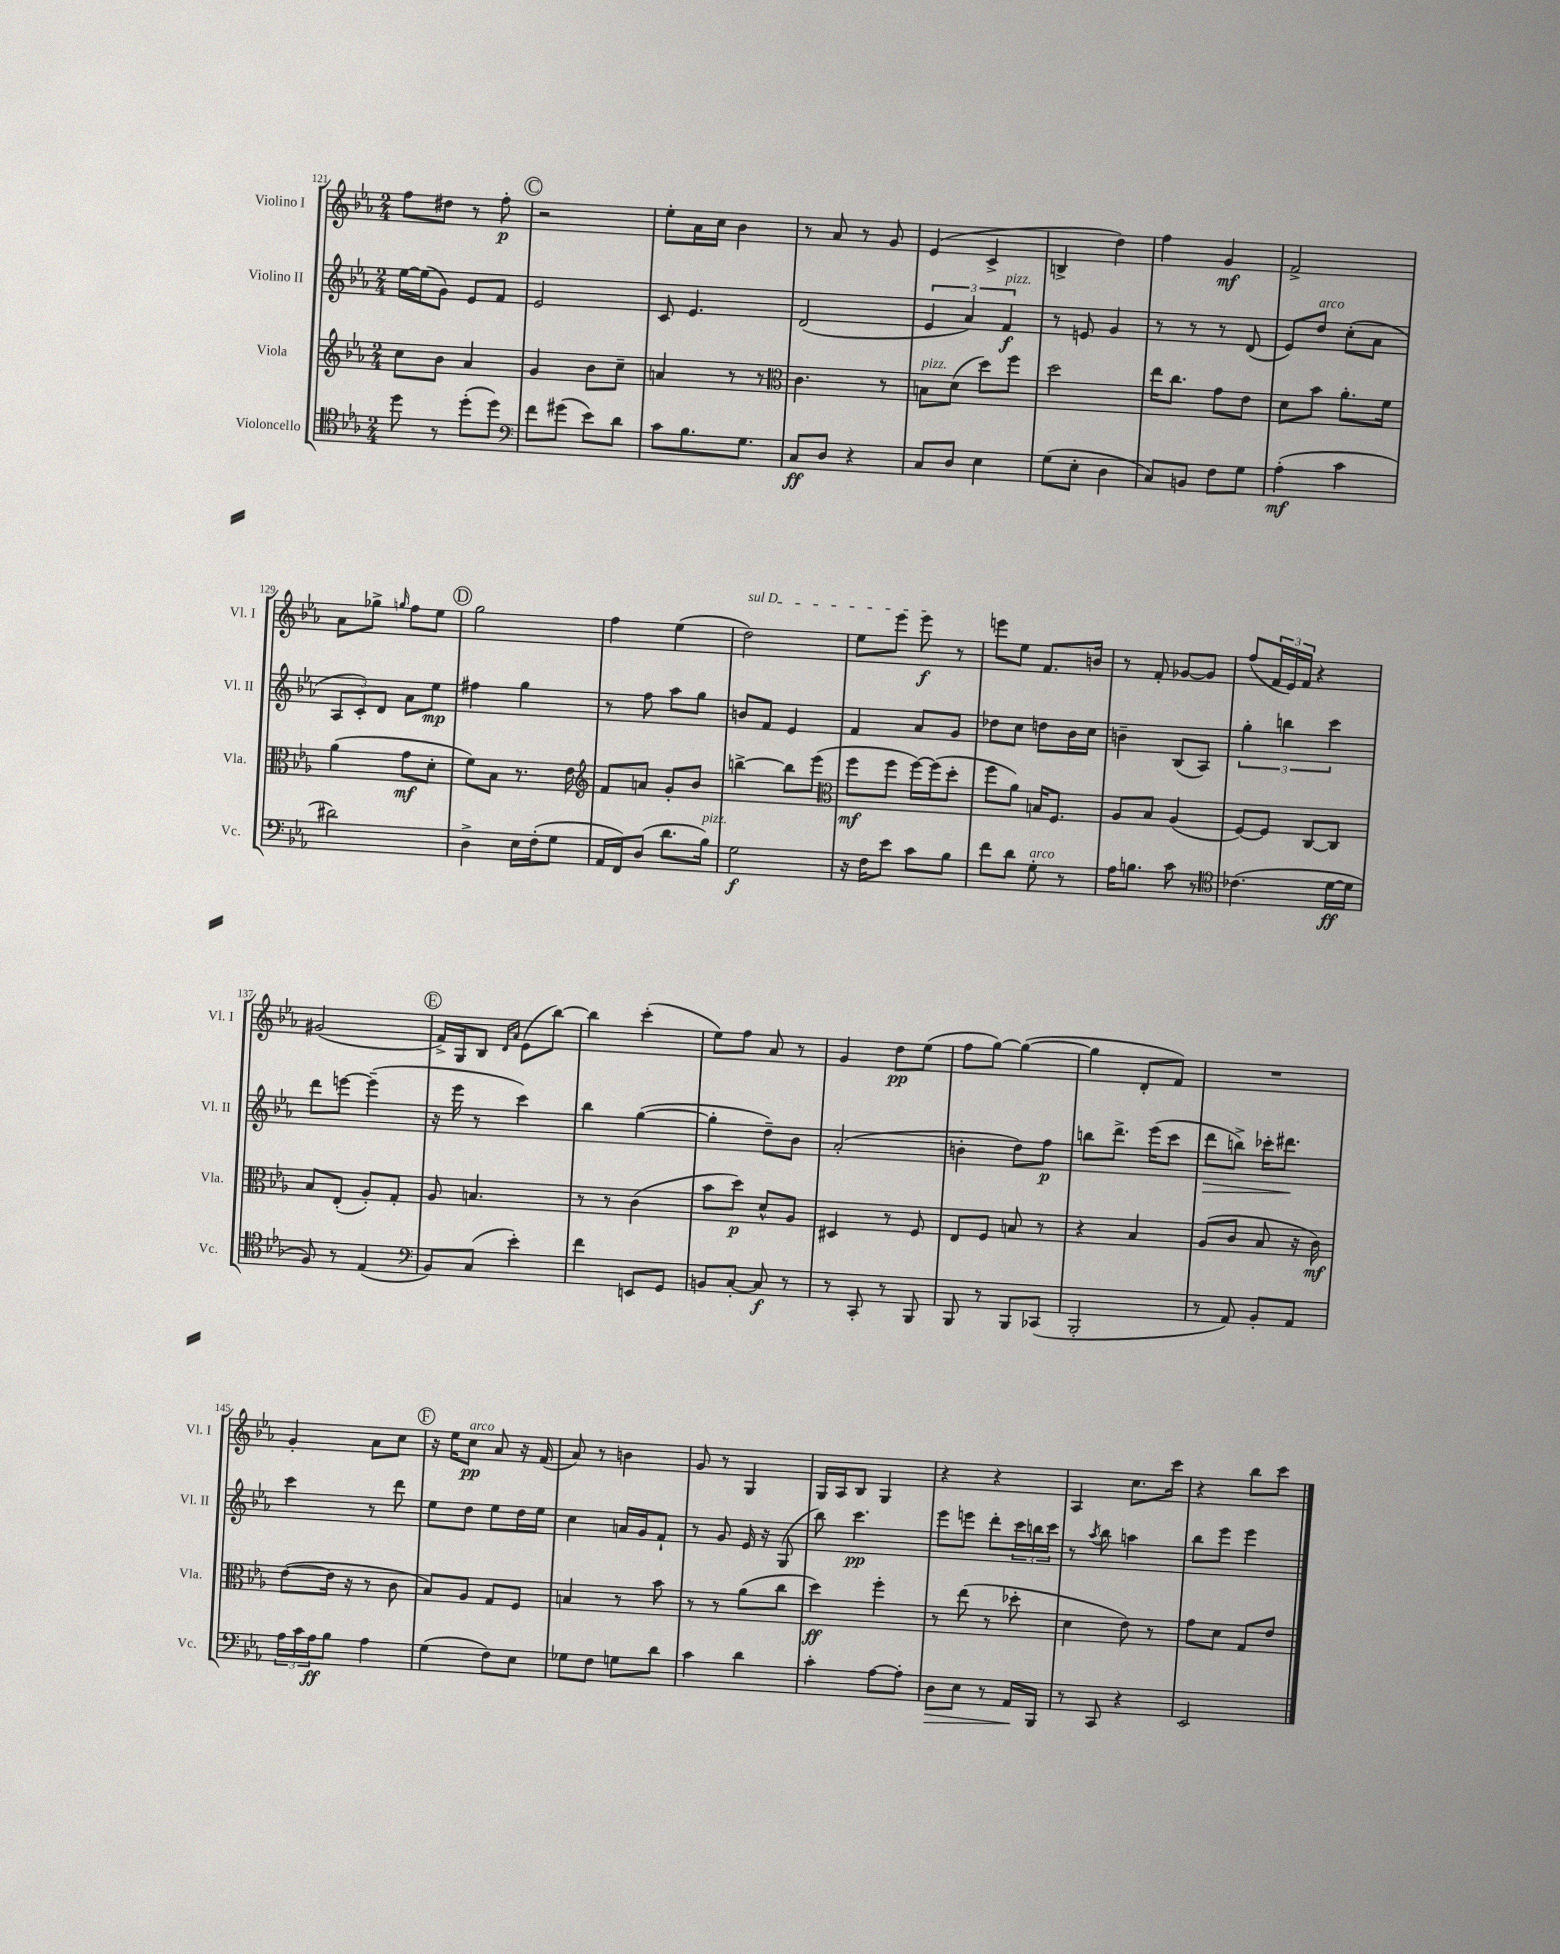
<<
\new StaffGroup <<
\new Staff = "s0" \with { instrumentName = "Violino I" shortInstrumentName = "Vl. I" } {
    \clef treble \key ees \major \numericTimeSignature \time 2/4
    f''8 dis''8 r8 f''8-.\p |
    \mark \markup { \circle "C" } r2 |
    ees''8-. aes'16 c''16 bes'4 |
    r8 aes'8 r8 g'8 |
    ees'4( c'4-> |
    b4-> d''4) |
    f''4 g'4\mf |
    f'2-> |
    aes'8 ges''8-> \grace { g''16 } f''8 ees''8 |
    \mark \markup { \circle "D" } g''2 |
    f''4 ees''4( |
    \once \override TextSpanner.bound-details.left.text = \markup { \italic "sul D" } d''2\startTextSpan) |
    ees''8 ees'''8 ees'''8\f\stopTextSpan r8 |
    e'''8 ees''8 f'8. b'16 |
    r8 f'8-. ges'8~ ges'8 |
    f''8( \tuplet 3/2 { f'16 ees'16) f'16 } r4 |
    gis'2( |
    \mark \markup { \circle "E" } f'16->) g16 bes8 \grace { d'16 aes'16 } ees'8( bes''8~) |
    bes''4 c'''4-.( |
    ees''8) f''8 aes'8 r8 |
    g'4 d''8\pp ees''8( |
    f''8 g''8~) g''4~( |
    g''4 d'8-. f'8) |
    R2 |
    g'4-. aes'8 c''8 |
    \mark \markup { \circle "F" } r16 ees''16 c''8\pp^\markup { \italic "arco" } aes'8 r16 f'16( |
    aes'8) r8 b'4 |
    g'8 r8 g4 |
    g16 aes16 bes8 g4 |
    r4 r4 |
    aes4 c''8. c'''16 |
    r4 bes''8 c'''8 \bar "|." |
}
\new Staff = "s1" \with { instrumentName = "Violino II" shortInstrumentName = "Vl. II" } {
    \clef treble \key ees \major \numericTimeSignature \time 2/4
    ees''16~ ees''16( g'8) ees'8 f'8 |
    \mark \markup { \circle "C" } ees'2 |
    c'8 ees'4. |
    d'2( |
    \tuplet 3/2 { ees'4 aes'4) f'4\f^\markup { \italic "pizz." } } |
    r8 e'8 g'4 |
    r8 r8 r8 d'8( |
    ees'8) d''8^\markup { \italic "arco" } c''8-.( aes'8 |
    \tuplet 3/2 { aes8 c'8-.) d'8 } aes'8 ees''8\mp |
    \mark \markup { \circle "D" } fis''4 g''4 |
    r8 f''8 aes''8 g''8 |
    b'8 f'8 ees'4 |
    f'4 aes'8 g'8 |
    des''8 c''8 d''8 bes'16 c''16 |
    b'4-- bes8( aes8) |
    \tuplet 3/2 { g''4-. b''4 c'''4 } |
    d'''8 e'''8~ e'''4--( |
    \mark \markup { \circle "E" } r16 ees'''16 r8 c'''4) |
    bes''4 g''4~( |
    g''4-. d''8--) bes'8 |
    aes'2-.( |
    b'4-. d''8) f''8\p |
    b''8 d'''8.-> ees'''16( c'''8 |
    d'''8\> b''8->) ces'''16-. dis'''8.\! |
    c'''4 r8 d'''8 |
    \mark \markup { \circle "F" } ees''8 d''8 ees''8 d''16 ees''16 |
    c''4 a'16 g'16 f'8-! |
    r8 g'8 ees'16 r16 g8( |
    bes''8) c'''4.\pp |
    ees'''8 e'''8 d'''8-. \tuplet 3/2 { c'''16 b''16 c'''16 } |
    r8 \acciaccatura { aes''8 } bes''8 a''4 |
    bes''8 ees'''8 ees'''4 \bar "|." |
}
\new Staff = "s2" \with { instrumentName = "Viola" shortInstrumentName = "Vla." } {
    \clef treble \key ees \major \numericTimeSignature \time 2/4
    c''8 bes'8 aes'4 |
    \mark \markup { \circle "C" } g'4 bes'8 c''8-- |
    a'4 r8 r8 |
    \clef alto c'4. r8 |
    b8^\markup { \italic "pizz." } d'8( d''8) f''8 |
    d''2 |
    ees''16 c''8. g'8 ees'8 |
    d'8 bes'8 aes'8.-. f'16 |
    aes'4( g'8\mf d'8-. |
    \mark \markup { \circle "D" } f'8) bes8 r8. ees'16 |
    \clef treble f'8 a'8 g'8-. bes'8 |
    b''4~-> b''8 ees'''8( |
    \clef alto f''8\mf f''8 f''16~) f''16( d''8-. |
    f''8 aes'8) b16 f8. |
    aes8 bes8 aes4( |
    f8~) f8 c8~ c8 |
    bes8 ees8-.( aes8-.) g8-. |
    \mark \markup { \circle "E" } aes8 b4. |
    r8 r8 c'4( |
    bes'8 d''8\p) d'8-^ aes8 |
    dis4 r8 f8 |
    ees8 f8 b8 r8 |
    r4 bes4 |
    aes8( c'8 bes8 r16 c'16\mf) |
    ees'8~( ees'16 r16 r8 c'8 |
    \mark \markup { \circle "F" } bes8) aes8 g8 f8 |
    b4 r8 bes'8 |
    r8 r8 aes'8( c''8 |
    d''4\ff) f''4-. |
    r8 ees''8( r8 des''8-. |
    d'4 ees'8) r8 |
    g'8 d'8 g8 ees'8 \bar "|." |
}
\new Staff = "s3" \with { instrumentName = "Violoncello" shortInstrumentName = "Vc." } {
    \clef tenor \key ees \major \numericTimeSignature \time 2/4
    d''8 r8 d''8-.( d''8) |
    \mark \markup { \circle "C" } \clef bass f'8 gis'8( ees'8) d'8 |
    c'8 bes8. g8. |
    c8\ff d8 r4 |
    c8 d8 ees4 |
    g8( ees8-. d4 |
    c8) b,8 f8 g8 |
    aes4-.\mf( c'4 |
    dis'2) |
    \mark \markup { \circle "D" } d4-> ees16 f16-.( g8 |
    aes,16 f,16) d8( d'8. bes16^\markup { \italic "pizz." }) |
    g2\f |
    r16 f16 ees'8 c'8 bes8 |
    f'8 d'8 g8-.^\markup { \italic "arco" } r8 |
    aes16 b8. c'8 r8 |
    \clef tenor ces'4.( d'16~\ff d'16 |
    f8) r8 ees4( |
    \mark \markup { \circle "E" } \clef bass bes,8) c8( ees'4-.) |
    f'4 e,8 g,8 |
    b,8 c8~-. c8\f r8 |
    r8 c,8-. r8 bes,,8 |
    bes,,8 r8 bes,,8 ces,8( |
    bes,,2-. |
    r8 aes,8) bes,8-. aes,8 |
    \tuplet 3/2 { aes16 c'16 aes16\ff } bes8 aes4 |
    \mark \markup { \circle "F" } g4( f8) ees8 |
    ges8 f8 g8 d'8 |
    c'4 d'4 |
    c'4-. aes8~ aes8-. |
    d8\> ees8 r8 aes,16\! bes,,16 |
    r8 c,8 r4 |
    ees,2 \bar "|." |
}
>>
>>
\layout { \context { \Score currentBarNumber = #121 } }
